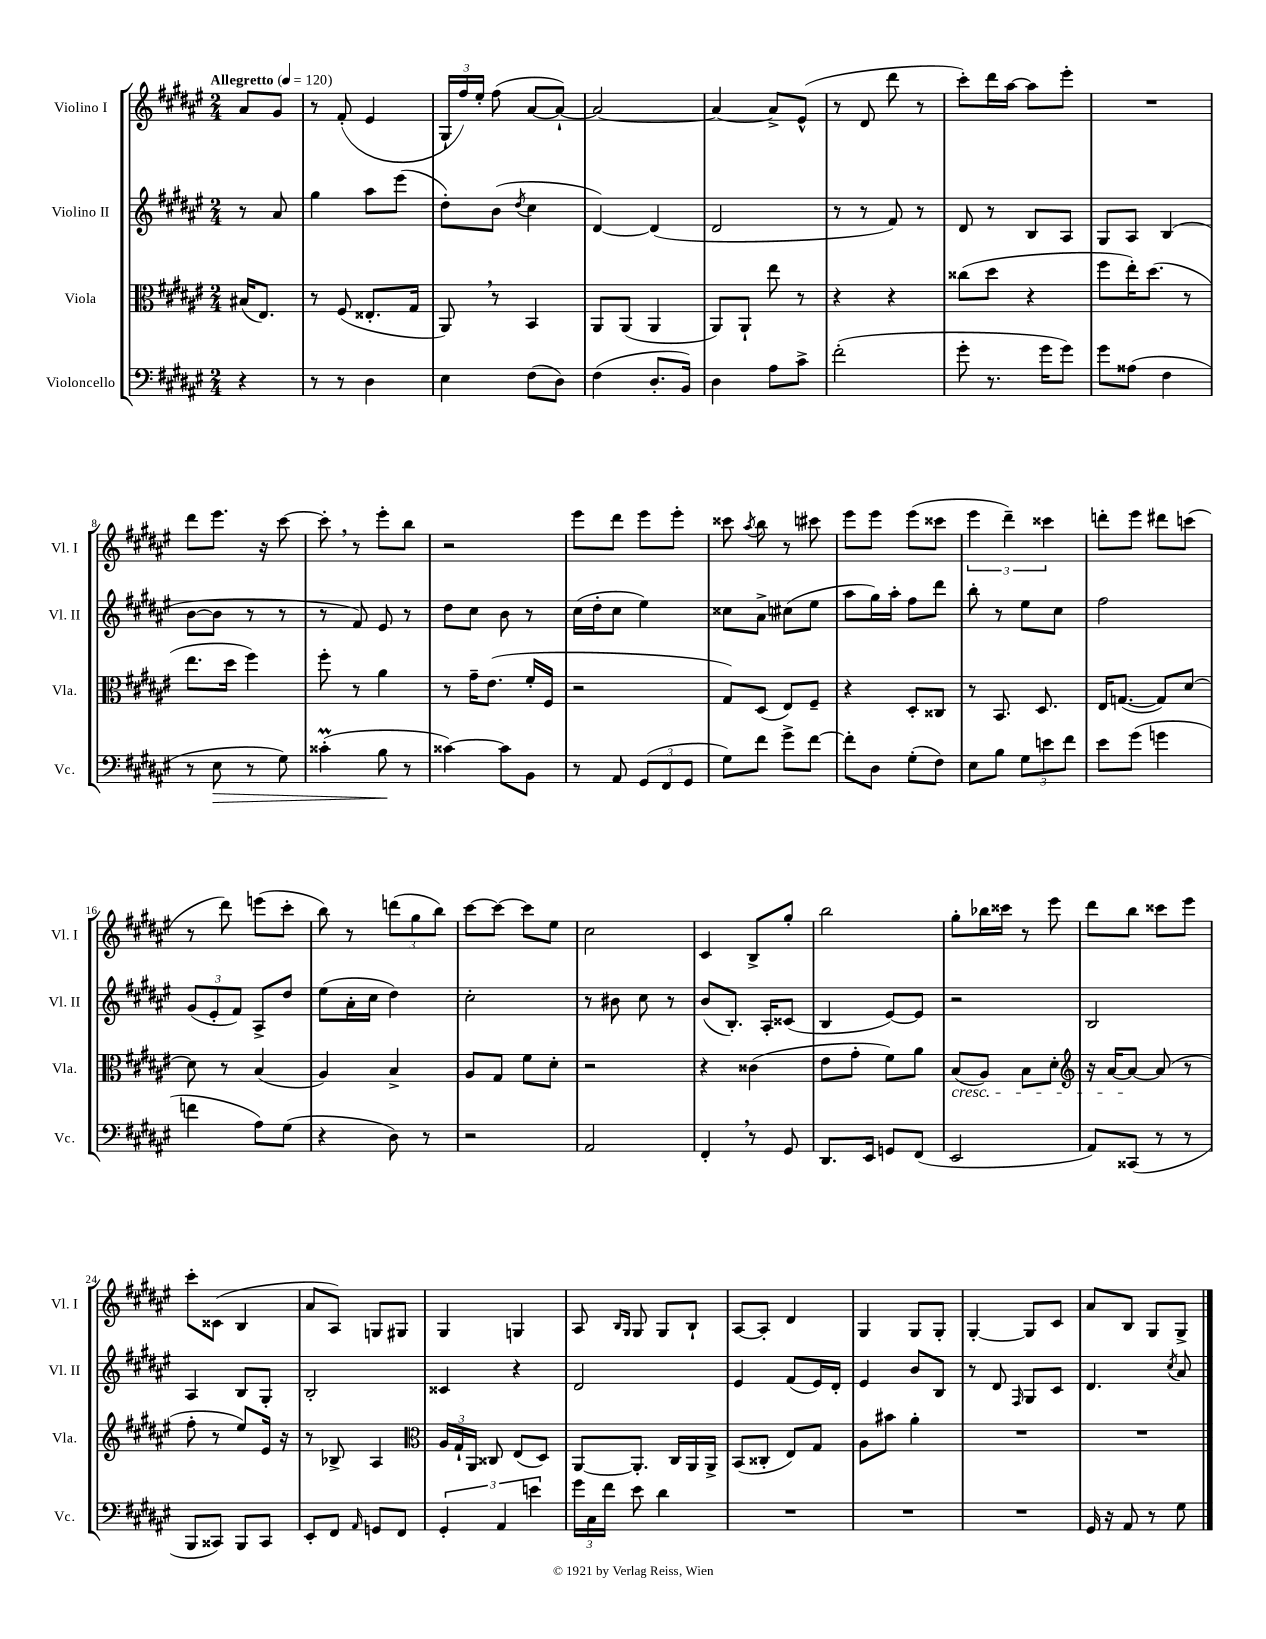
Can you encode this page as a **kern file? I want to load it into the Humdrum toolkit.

**kern	**dynam	**kern	**kern	**kern
*part4	*part4	*part3	*part2	*part1
*staff4	*staff4	*staff3	*staff2	*staff1
*I"Violoncello	*	*I"Viola	*I"Violino II	*I"Violino I
*I'Vc.	*	*I'Vla.	*I'Vl. II	*I'Vl. I
*clefF4	*	*clefC3	*clefG2	*clefG2
*k[f#c#g#d#a#e#]	*	*k[f#c#g#d#a#e#]	*k[f#c#g#d#a#e#]	*k[f#c#g#d#a#e#]
*M2/4	*	*M2/4	*M2/4	*M2/4
*MM120	*	*MM120	*MM120	*MM120
=	=	=	=	=
!	!	!	!	!LO:TX:a:B:t=Allegretto
4r	.	(16B#X/KL	8r	8a#/L
.	.	8.E#/J)	.	.
.	.	.	8a#/	8g#/J
=1	=1	=1	=1	=1
8r	.	8r	4gg#\	8r
8r	.	(8F#/	.	(8f#'/
4D#\	.	8.E##X'/L	8aa#\L	4e#/
.	.	.	(8eee#\J	.
.	.	16G#/Jk	.	.
=2	=2	=2	=2	=2
4E#\	.	8AA#,/)	8dd#'\L)	24G#`/LL
.	.	.	.	24ff#/)
.	.	.	.	24ee#'/JJ
.	.	8r	(8b\J	(8ff#\
.	.	.	8qdd#/	.
(8F#\L	.	4BB/	4cc#\	[8a#/L
8D#\J)	.	.	.	8a#`/J_)
=3	=3	=3	=3	=3
(4F#\	.	8AA#/L	[4d#/)	2a#/_
.	.	(8AA#/J	.	.
8.D#'/L	.	4AA#/	(4d#/]	.
16BB/Jk)	.	.	.	.
=4	=4	=4	=4	=4
4D#\	.	8AA#/L)	2d#/	4a#/_
.	.	8AA#`/J	.	.
8A#\L	.	8ee#\	.	8a#^/L]
8c#^\J	.	8r	.	(8e#^^/J
=5	=5	=5	=5	=5
(2f#'\	.	4r	8r	8r
.	.	.	8r	8d#/
.	.	4r	8f#/)	8ddd#\
.	.	.	8r	8r
=6	=6	=6	=6	=6
8g#'\	.	(8cc##X\L	8d#/	8ccc#'\L)
8.r	.	8dd#\J	8r	16ddd#\L
.	.	.	.	[16aa#\JJ
.	.	4r	8B/L	8aa#\L]
16g#\KL	.	.	.	.
8g#\J)	.	.	8A#/J	8eee#'\J
=7	=7	=7	=7	=7
8g#\L	.	8ff#\L	8G#/L	2r
(8A##X\J	.	16ee#'\K)	8A#/J	.
.	.	(8.dd#\J	.	.
4F#\	.	.	(4B/	.
.	.	8r	.	.
!!LO:LB:g=z
=8	=8	=8	=8	=8
8r	.	8.ee#\L	[8b\L	8ddd#\L
!	!LO:HP:b	!	!	!
8E#\	>	.	8b\J]	8.eee#\J
.	.	16dd#\Jk	.	.
8r	.	4ff#\)	8r	.
.	.	.	.	16r
8G#\)	.	.	8r	[8ccc#\
=9	=9	=9	=9	=9
(4c##Xm'\	.	8ff#'\	8r	8ccc#',\]
.	.	8r	8f#/)	8r
8B\	.	4a#\	8e#/	8eee#'\L
8r	]	.	8r	8bb\J
=10	=10	=10	=10	=10
[4c##X\)	.	8r	8dd#\L	2r
.	.	16g#~\KL	8cc#\J	.
.	.	(8.e#\J	.	.
8c##\L]	.	.	8b\	.
8BB\J	.	16f#'/LL	8r	.
.	.	16F#/JJ	.	.
=11	=11	=11	=11	=11
8r	.	2r	(16cc#\LL	8eee#\L
.	.	.	16dd#'\J	.
8AA#/	.	.	8cc#\J	8ddd#\J
(12GG#/L	.	.	4ee#\)	8eee#\L
12FF#/	.	.	.	.
.	.	.	.	8eee#'\J
12GG#/J	.	.	.	.
=12	=12	=12	=12	=12
8G#\L)	.	8G#/L)	8cc##X\L	8ccc##X\
.	.	.	.	8qaa#/
8f#\J	.	(8D#/J	8a#^\J	8bb\
8g#^\L	.	8E#/L)	(8cc#X\L	8r
[8f#\J	.	8F#~/J	8ee#\J	8ccc#X\
=13	=13	=13	=13	=13
8f#'\L]	.	4r	8aa#\L	8eee#\L
8D#\J	.	.	16gg#\L)	8eee#\J
.	.	.	16aa#'\JJ	.
(8G#'\L	.	8D#'/L	8ff#\L	(8eee#\L
8F#\J)	.	8C##X/J	8ddd#\J	8ccc##X\J
=14	=14	=14	=14	=14
8E#\L	.	8r	8bb'\	6eee#\
8B\J	.	8.BB/	8r	.
.	.	.	.	6ddd#~\)
12G#\L	.	.	8ee#\L	.
.	.	8.D#/	.	.
12en\	.	.	.	6ccc##X\
.	.	.	8cc#\J	.
12f#\J	.	.	.	.
=15	=15	=15	=15	=15
8e#\L	.	16E#/KL	2ff#\	8dddn'\L
.	.	([8.Gn/J	.	.
(8g#\J	.	.	.	8eee#\J
4gn\	.	8G/L])	.	8ddd#X\L
.	.	[8d#/J	.	(8cccn\J
!!LO:LB:g=z
=16	=16	=16	=16	=16
4fn\	.	8d#\]	(12g#/L	8r
.	.	.	12e#'/	.
.	.	8r	.	8ddd#\)
.	.	.	12f#/J)	.
8A#\L)	.	(4B/	8A#^/L	(8eeen\L
(8G#\J	.	.	8dd#/J	8ccc#'\J
=17	=17	=17	=17	=17
4r	.	4A#/)	(8ee#\L	8bb\)
.	.	.	16a#'\L	8r
.	.	.	16cc#\JJ	.
8D#\)	.	4B^/	4dd#\)	(12dddn\L
.	.	.	.	12gg#\
8r	.	.	.	.
.	.	.	.	12bb\J)
=18	=18	=18	=18	=18
2r	.	8A#/L	2cc#'\	[8ccc#\L
.	.	8G#/J	.	8ccc#\J_
.	.	8f#\L	.	8ccc#\L]
.	.	8d#'\J	.	8ee#\J
=19	=19	=19	=19	=19
2AA#/	.	2r	8r	2cc#\
.	.	.	8b#X\	.
.	.	.	8cc#\	.
.	.	.	8r	.
=20	=20	=20	=20	=20
4FF#',/	.	4r	(8b/L	4c#/
.	.	.	8.B'/J)	.
8r	.	(4c##X\	.	8B^/L
.	.	.	16A#'/KL	.
8GG#/	.	.	(8c##X/J	8gg#'/J
=21	=21	=21	=21	=21
8.DD#/L	.	8e#\L	4B/	2bb\
.	.	8g#'\J	.	.
16EE#/Jk	.	.	.	.
8GGn/L	.	8f#\L)	[8e#/L)	.
(8FF#/J	.	8a#\J	8e#/J]	.
=22	=22	=22	=22	=22
!	!	!LO:TX:b:i:t=cresc.	!	!
2EE#/	.	(8B/L	2r	8gg#'\L
.	.	8A#/J)	.	16bb-X\L
.	.	.	.	16ccc##X\JJ
.	.	8B\L	.	8r
.	.	8d#'\J	.	8eee#\
=23	=23	=23	=23	=23
*	*	*clefG2	*	*
8AA#/L)	.	16r	2B/	8ddd#\L
.	.	[16a#/KL	.	.
(8CC##X/J	.	8a#/J_	.	8bb\J
8r	.	(8a#/]	.	8ccc##X\L
8r	.	8r	.	8eee#\J
!!LO:LB:g=z
=24	=24	=24	=24	=24
8BBB/L	.	8ff#'\	4A#/	8ccc#'\L
8CC##X/J)	.	8r	.	(8c##X\J
8BBB/L	.	8ee#/L)	8B/L	4B/
8CC##/J	.	16e#/Jk	8G#'/J	.
.	.	16r	.	.
=25	=25	=25	=25	=25
8EE#'/L	.	8r	2B'/	8a#/L
8FF#/J	.	8B-X^/	.	8A#/J)
16qqAA#/	.	.	.	.
8GGn/L	.	4A#/	.	8Gn/L
8FF#/J	.	.	.	8G#X/J
=26	=26	=26	=26	=26
*	*	*clefC3	*	*
6GG#'/	.	24A#/LL	4c##X/	4G#/
.	.	24G#`/	.	.
.	.	24AA#/JJ	.	.
.	.	8C##X/	.	.
6AA#/	.	.	.	.
.	.	(8E#/L	4r	4Gn/
6en\	.	.	.	.
.	.	8D#/J)	.	.
=27	=27	=27	=27	=27
24g#\LL	.	[8AA#/L	2d#/	8A#/
24C#\	.	.	.	.
24f#\JJ	.	.	.	.
.	.	.	.	16qqB/LL
.	.	.	.	16qqG#/JJ
8e#\	.	8.AA#'/J]	.	8G#/
4d#\	.	.	.	8G#/L
.	.	16C#/LL	.	.
.	.	16AA#/	.	8B`/J
.	.	16AA#^/JJ	.	.
=28	=28	=28	=28	=28
2r	.	(8BB/L	4e#/	[8A#/L
.	.	8C##X'/J	.	8A#'/J]
.	.	8E#/L)	(8f#/L	4d#/
.	.	8G#/J	16e#/L)	.
.	.	.	16d#'/JJ	.
=29	=29	=29	=29	=29
2r	.	8A#\L	4e#/	4G#/
.	.	8b#X\J	.	.
.	.	4a#'\	8b/L	8G#/L
.	.	.	8B/J	8G#'/J
=30	=30	=30	=30	=30
2r	.	2r	8r	[4G#'/
.	.	.	8d#/	.
.	.	.	16qqF#/	.
.	.	.	8G#/L	8G#/L]
.	.	.	8c#/J	8c#/J
=31	=31	=31	=31	=31
16GG#/	.	2r	4.d#/	8a#/L
16r	.	.	.	.
8AA#/	.	.	.	8B/J
8r	.	.	.	8G#/L
.	.	.	8qcc#/	.
8G#\	.	.	8a#/	8G#^/J
==	==	==	==	==
*-	*-	*-	*-	*-
